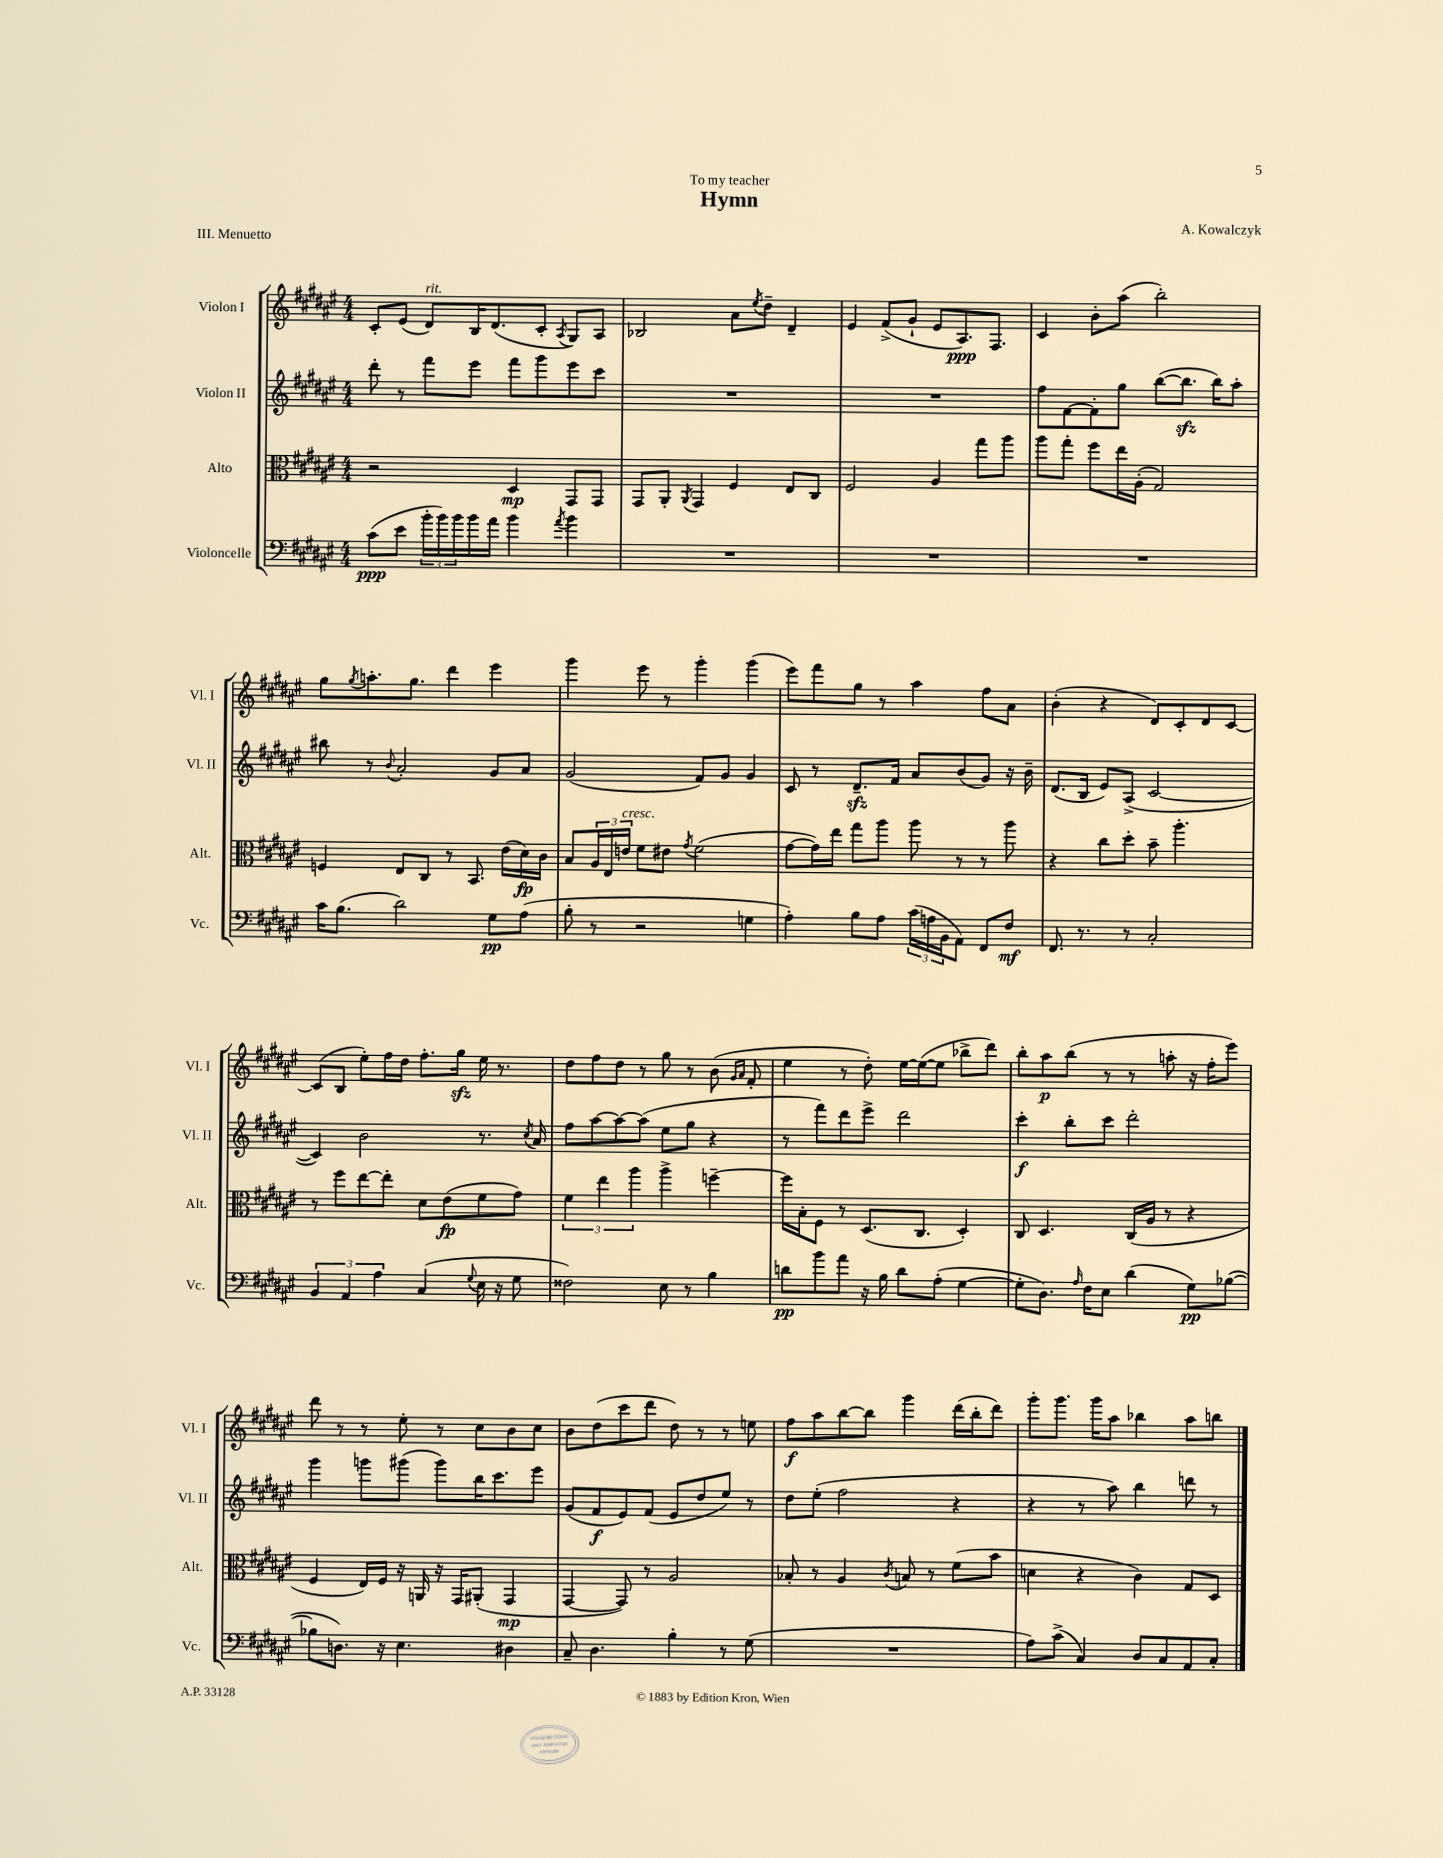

**kern	**kern	**kern	**kern
*staff4	*staff3	*staff2	*staff1
*clefF4	*clefC3	*clefG2	*clefG2
*k[f#c#g#d#a#e#]	*k[f#c#g#d#a#e#]	*k[f#c#g#d#a#e#]	*k[f#c#g#d#a#e#]
*M4/4	*M4/4	*M4/4	*M4/4
(8c#\L	2r	8ddd#'\	8c#'/L
8e#\J	.	8r	(8e#/J
24b'\LL	.	8fff#\L	8d#/L)
24b\)	.	.	.
24b\	.	.	.
16b\	.	8eee#\J	16B/K
16a#\JJ	.	.	(8.d#/
4b\	4D#/	8fff#\L	.
.	.	8ggg#\	8c#'/J
8qa#/	.	.	8qA#/
4b\	8GG#/L	8eee#\	8G#/L)
.	8GG#/J	8ccc#\J	8A#/J
=	=	=	=
1r	8GG#/L	1r	2B-/
.	8AA#'/J	.	.
.	8qAA#/	.	.
.	4GG#/	.	.
.	4F#/	.	8a#\L
.	.	.	8qee#/
.	.	.	8dd#~\J
.	8E#/L	.	4d#~/
.	8C#/J	.	.
=	=	=	=
1r	2F#/	1r	4e#/
.	.	.	(8f#^/L
.	.	.	8g#`/J
.	4A#/	.	8e#/L
.	.	.	8.A#/)
.	8gg#\L	.	.
.	.	.	8.F#/J
.	8aa#\J	.	.
=	=	=	=
1r	8aa#\L	8ff#\L	4c#/
.	8gg#'\J	[8f#\	.
.	8ff#\L	8f#'\]	8b'\L
.	16ee#\L	8gg#\J	(8aa#\J
.	(16A#'\JJ	.	.
.	2G#/)	([8bb\L	2bb'\)
.	.	8.bb\]J	.
.	.	16bb\LK)	.
.	.	8aa#'\J	.
=	=	=	=
16c#\LK	4F/	8bb#\	8gg#\L
(8.B\J	.	.	.
.	.	.	8qgg#/
.	.	8r	8.aa'\
.	.	8qqb/	.
2d#\)	8E#/L	2a#'/	.
.	.	.	8.gg#\J
.	8C#/J	.	.
.	8r	.	4ddd#\
.	8.BB/	.	.
8G#\L	.	8g#/L	4eee#\
.	(16e#\LL	.	.
(8A#\J	16d#\)	8a#/J	.
.	16c#\JJ	.	.
=	=	=	=
8B'\	8B/L	(2g#/	4ggg#\
8r	24A#/L	.	.
.	24E#/	.	.
.	24e/JJ	.	.
2r	8f#\L	.	8eee#\
.	8e#\J	.	8r
.	8qg#/	.	.
.	(2f#\	8f#/L)	4ggg#'\
.	.	8g#/J	.
4G\	.	4g#/	(4ggg#\
=	=	=	=
4A#'\)	[8g#\L	8c#/	8eee#\L)
.	16g#\]L)	8r	8fff#\
.	16ee#\JJ	.	.
8B\L	8gg#\L	8.d#~/L	8gg#\J
8A#\J	8aa#\J	.	8r
.	.	16f#/Jk	.
(24c#\LL	8aa#\	8a#/L	4aa#\
24A\	.	.	.
24BB\J	.	.	.
8AA#\J)	8r	(8b/	.
8FF#/L	8r	8g#/J)	8ff#\L
8F#/J	8aa#\	16r	8a#\J
.	.	16b~\	.
=	=	=	=
8.FF#/	4r	(8.d#/L	(4b'\
8.r	.	16B/Jk	.
.	8cc#\L	8e#/L)	4r
8r	8dd#'\J	(8A#^/J	.
2C#'/	8b~\	[2c#/	8d#/L)
.	4.aa#'\	.	8c#'/
.	.	.	8d#/
.	.	.	[8c#/J
=	=	=	=
6BB/	8r	4c#/])	(8c#/]L
.	8ff#\L	.	8B/J
6AA#/	.	.	.
.	[8ee#\	2b\	8ee#'\L)
6A#\	.	.	.
.	8ee#'\]J	.	16ff#\L
.	.	.	16dd#\JJ
(4C#/	8d#\L	.	8.ff#'\L
.	(8e#\	.	.
.	.	.	16gg#\Jk
8qqG#/	.	.	.
16E#\	8f#\	8.r	16ee#\
16r	.	.	8.r
8G#\	8g#\J)	.	.
.	.	8qcc#/	.
.	.	16a#/	.
=	=	=	=
2F##\)	6f#\	8ff#\L	8dd#\L
.	.	[8aa#\	8ff#\
.	6ee#\	.	.
.	.	8aa#\_	8dd#\J
.	6aa#\	.	.
.	.	(8aa#\]J	8r
8E#\	4aa#^\	8ee#\L	8gg#\
8r	.	8gg#\J	8r
4B\	[4ff~\	4r	(8b\
.	.	.	16qqg#/LL
.	.	.	16qqa#/JJ
.	.	.	8f#'/
=	=	=	=
8d\L	16ff\]LL	8r	4ee#\
.	16B'\J	.	.
8b\	8F#\J	8fff#\L)	.
8a#\J	8r	8ddd#\	8r
16r	(8.D#/L	8eee#^\J	8dd#'\)
16B\	.	.	.
8d\L	.	2ddd#\	[16ee#\LL
.	8.C#/J	.	(16ee#\_J
(8A#'\J	.	.	8ee#\]J
[4G#\	4D#'/)	.	8bb-^\L
.	.	.	8ddd#\J)
=	=	=	=
8G#'\]L	8C#/	4ccc#'\	8bb'\L
8.D#\J)	4.D#/	.	8aa#\
.	.	8bb'\L	(8bb\J
16qqA#/	.	.	.
16F#\LK	.	.	.
8E#\J	.	8ccc#\J	8r
(4d#\	(16C#/LL	2ddd#'\	8r
.	16A#/JJ	.	.
.	8r	.	8aa'\
8G#\L)	4r	.	16r
.	.	.	16ff#'\LK
([8B-\J	.	.	8eee#\J)
=	=	=	=
8B-\]L	4F#/	4ggg#\	8ddd#\
8.D\J)	.	.	8r
.	16E#/LL)	8ggg\L	8r
16r	16F#/JJ	.	.
4.E#\	16r	(8ggg#\J	8ee#'\
.	16AA/	.	.
.	16r	8ggg#\L)	8r
.	16GG#/LK	.	.
.	(8AA#'/J	16bb\K	8cc#\L
.	.	8.ccc#\	.
4D#\	4GG#/	.	8b\
.	.	8eee#\J	8cc#\J
=	=	=	=
8C#~/	[4GG#/	(8g#/L	8b\L
4.D#\	.	8f#/	(8dd#\
.	8GG#/])	8e#/)	8ccc#\
.	8r	(8f#/J	8ddd#\J
4B'\	2A#/	8e#/L	8dd#\)
.	.	8dd#/	8r
8r	.	8ee#/J)	8r
(8G#\	.	8r	8ee\
=	=	=	=
1r	8B-'/	8dd#\L	8ff#\L
.	8r	(8ee#'\J	8aa#\
.	4A#/	2ff#\	[8bb\
.	.	.	8bb\]J
.	8qc#/	.	.
.	8B/	.	4ggg#\
.	8r	.	.
.	(8f#\L	4r	(16ddd#\LL
.	.	.	16bb'\J
.	8b\J	.	8ddd#\J)
=	=	=	=
8A#\L)	4d\	4r	8ggg#'\L
(8c#^\J	.	.	8.ggg#\J
4C#/)	4r	8r	.
.	.	.	16ggg#\LK
.	.	8aa#\)	8aa#\J
8D#/L	4c#\)	4bb\	4bb-\
8C#/	.	.	.
8AA#/	8G#/L	8ddd\	8aa#\L
8C#'/J	8D#/J	8r	8bb\J
==	==	==	==
*-	*-	*-	*-
